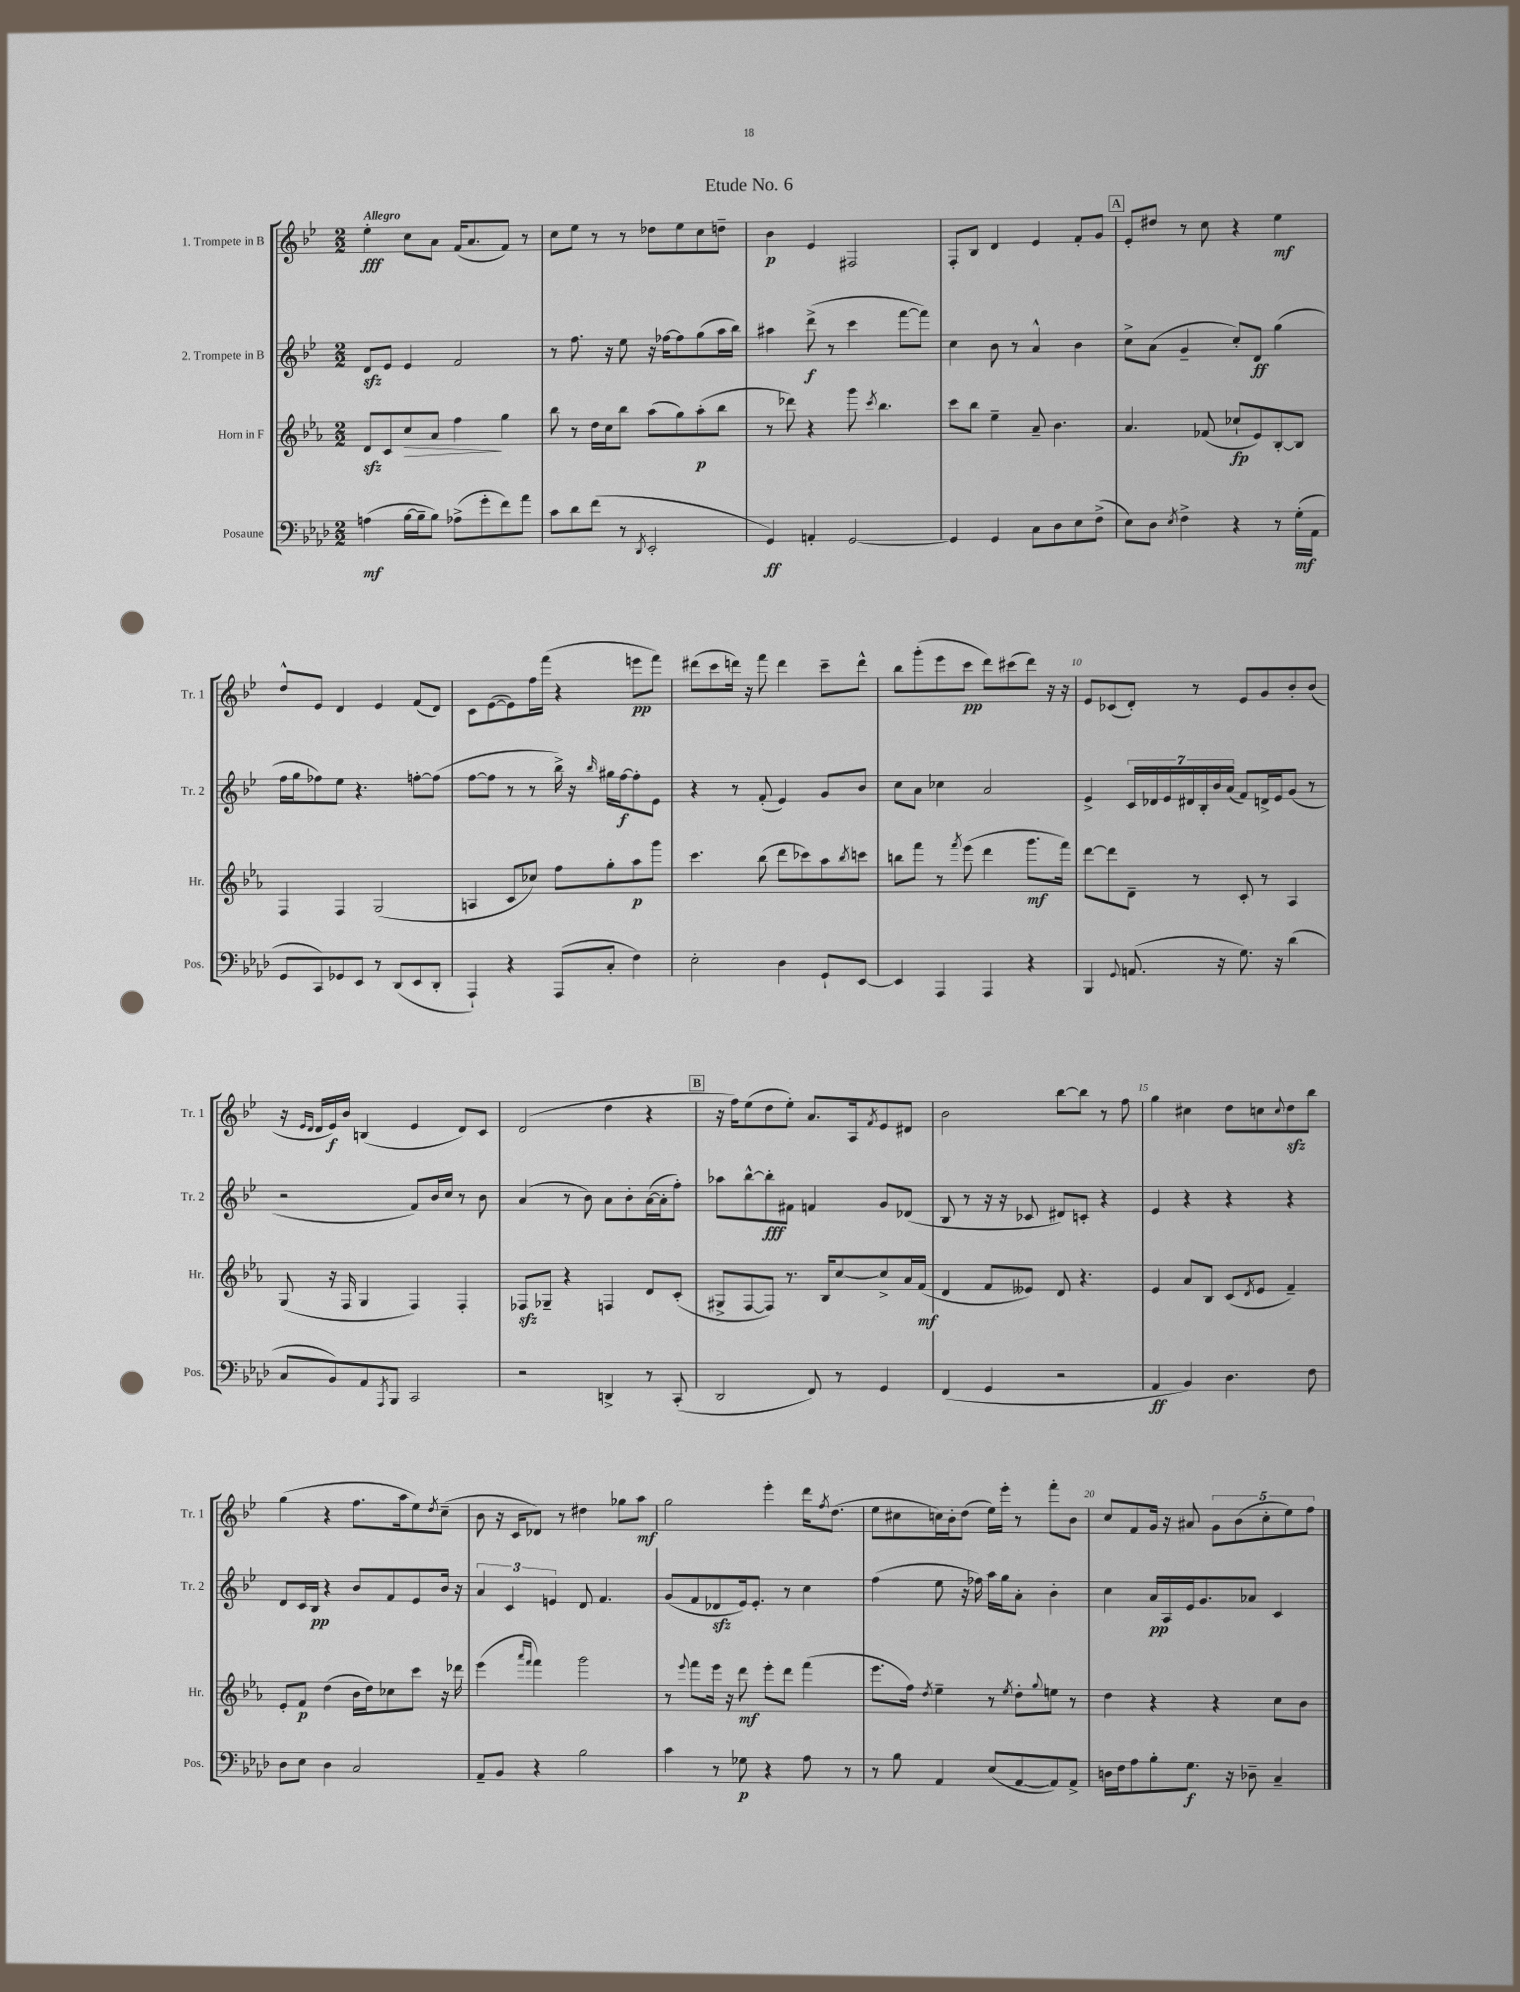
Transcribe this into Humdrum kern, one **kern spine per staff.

**kern	**dynam	**kern	**dynam	**kern	**dynam	**kern	**dynam
*part4	*part4	*part3	*part3	*part2	*part2	*part1	*part1
*staff4	*staff4	*staff3	*staff3	*staff2	*staff2	*staff1	*staff1
*I"Posaune	*	*I"Horn in F	*	*I"2. Trompete in B	*	*I"1. Trompete in B	*
*I'Pos.	*	*I'Hr.	*	*I'Tr. 2	*	*I'Tr. 1	*
*clefF4	*	*clefG2	*	*clefG2	*	*clefG2	*
*k[b-e-a-d-]	*	*k[b-e-a-]	*	*k[b-e-]	*	*k[b-e-]	*
*M2/2	*	*M2/2	*	*M2/2	*	*M2/2	*
=1	=1	=1	=1	=1	=1	=1	=1
!	!	!	!	!	!	!LO:TX:a:B:t=Allegro	!
(4An\	mf	8dzz/L	.	8dzz/L	.	4ee-'\	fff
.	.	8c/	.	8e-/J	.	.	.
!	!	!	!LO:HP:b	!	!	!	!
[16B-\LL	.	8cc/	>	4e-/	.	8cc\L	.
16B-~\J]	.	.	.	.	.	.	.
8B-\J)	.	8a-/J	.	.	.	8a\J	.
(8A-X^\L	.	4ff\	.	2f/	.	(16f/KL	.
.	.	.	.	.	.	8.a/	.
8g'\	.	.	.	.	.	.	.
8f\)	.	4gg\	]	.	.	8f/J)	.
8a-\J	.	.	.	.	.	8r	.
=2	=2	=2	=2	=2	=2	=2	=2
8c\L	.	8bb-\	.	8r	.	8cc\L	.
8d-\	.	8r	.	8.ff\	.	8ee-\J	.
(8f\J	.	16dd\LL	.	.	.	8r	.
.	.	16cc\J	.	16r	.	.	.
8r	.	8bb-\J	.	8ee-\	.	8r	.
8qDD-/	.	.	.	.	.	.	.
2EE-'/	.	(8aa-\L	.	16r	.	8dd-X\L	.
.	.	.	.	[16ff-X\KL	.	.	.
.	.	8gg\)	.	8ff-\]	.	8ee-\	.
.	.	(8aa-'\	p	(8gg\	.	8cc\	.
.	.	8bb-\J	.	16aa\L	.	8ddn~\J	.
.	.	.	.	16bb-\JJ)	.	.	.
=3	=3	=3	=3	=3	=3	=3	=3
4GG/)	ff	8r	.	4aa#X\	.	4b-\	p
.	.	8ddd-X\)	.	.	.	.	.
4AAn'/	.	4r	.	(8ddd^\	f	4e-/	.
.	.	.	.	8r	.	.	.
[2GG/	.	8ggg\	.	4ccc\	.	2F#X/	.
.	.	8qccc/	.	.	.	.	.
.	.	4.bb-\	.	.	.	.	.
.	.	.	.	[8fff\L	.	.	.
.	.	.	.	8fff\J])	.	.	.
=4	=4	=4	=4	=4	=4	=4	=4
4GG/]	.	8ccc\L	.	4cc\	.	8F'/L	.
.	.	8bb-\J	.	.	.	8B-/J	.
4GG/	.	4ee-~\	.	8b-\	.	4d/	.
.	.	.	.	8r	.	.	.
8C\L	.	8a-~/	.	4a^^/	.	4e-/	.
8D-\	.	4.b-\	.	.	.	.	.
8E-\	.	.	.	4b-\	.	8f'/L	.
(8F^\J	.	.	.	.	.	8g/J	.
!!LO:REH:place=s1:t=A
=5	=5	=5	=5	=5	=5	=5	=5
8E-\L)	.	4.a-/	.	8cc^\L	.	8e-'/L	.
8D-\J	.	.	.	(8a\J	.	8dd#X/J	.
8qE-/	.	.	.	.	.	.	.
4F^\	.	.	.	4g~/	.	8r	.
.	.	(8f-X/	.	.	.	8cc\	.
4r	.	8cc-X`/L	fp	8cc'/L)	.	4r	.
.	.	8e-/)	.	8d/J	ff	.	.
8r	.	[8B-'/	.	(4gg\	.	4ee-\	mf
(16G'\LL	mf	8B-/J]	.	.	.	.	.
16AA-\JJ	.	.	.	.	.	.	.
!!LO:LB:g=z
=6	=6	=6	=6	=6	=6	=6	=6
8GG/L	.	4F/	.	16ff\LL	.	8dd^^/L	.
.	.	.	.	16gg\J	.	.	.
8CC/)	.	.	.	8ff-X\)	.	8e-/J	.
8GG-X/	.	4F/	.	8ee-\J	.	4d/	.
8EE-/J	.	.	.	4.r	.	.	.
8r	.	(2G/	.	.	.	4e-/	.
(8DD-/L	.	.	.	.	.	.	.
8EE-/	.	.	.	[8ffn'\L	.	(8f/L	.
8DD-'/J	.	.	.	(8ff\J]	.	8d/J)	.
=7	=7	=7	=7	=7	=7	=7	=7
4AAA-`/)	.	4An/	.	[8ff\L	.	8c\L	.
.	.	.	.	8ff\J]	.	([8e-\	.
4r	.	8c/L	.	8r	.	8e-\])	.
.	.	8cc-X/J)	.	8r	.	16ff\L	.
.	.	.	.	.	.	(16fff\JJ	.
(8AAA-/L	.	8ff\L	.	16bb-^\)	.	4r	.
.	.	.	.	16r	.	.	.
.	.	.	.	16qqbb-/	.	.	.
8C'/J	.	8gg'\	.	16gg#X\LL	.	.	.
.	.	.	.	[16ff\J	f	.	.
4F\)	.	8aa-\	p	8ff'\]	.	8eeen\L	pp
.	.	8ggg\J	.	8e-\J	.	8fff\J)	.
=8	=8	=8	=8	=8	=8	=8	=8
2E-'\	.	4.ccc\	.	4r	.	(8ddd#X\L	.
.	.	.	.	.	.	8ccc\	.
.	.	.	.	8r	.	16dddn\Jk)	.
.	.	.	.	.	.	16r	.
.	.	(8bb-\	.	(8f'/	.	8fff\	.
4D-\	.	8ddd\L	.	4e-/)	.	4ddd\	.
.	.	8ccc-X\)	.	.	.	.	.
8GG`/L	.	8aa-\	.	8g/L	.	8ccc~\L	.
.	.	8qbb-/	.	.	.	.	.
[8EE-/J	.	8cccn\J	.	8b-/J	.	8ddd^^\J	.
=9	=9	=9	=9	=9	=9	=9	=9
4EE-/]	.	8bbn\L	.	8cc\L	.	8bb-\L	.
.	.	8fff\J	.	8a\J	.	(8ggg'\	.
4AAA-/	.	8r	.	4cc-X\	.	8eee-\	.
.	.	8qfff/	.	.	.	.	.
.	.	(8eee-\	.	.	.	8ccc\J	pp
4AAA-/	.	4ddd\	.	2a/	.	8ddd\L)	.
.	.	.	.	.	.	(8ccc#X\	.
4r	.	8.ggg\L	mf	.	.	8ddd\J)	.
.	.	.	.	.	.	16r	.
.	.	16fff\Jk)	.	.	.	16r	.
=10	=10	=10	=10	=10	=10	=10	=10
4BBB-/	.	[8ddd\L	.	4e-^/	.	8e-/L	.
.	.	8ddd\]	.	.	.	(8c-X/	.
8qqGG/	.	.	.	.	.	.	.
(8.AAn/	.	8d~\J	.	28c/LL	.	8d'/J)	.
.	.	.	.	28d-X/	.	.	.
.	.	.	.	28e-/	.	.	.
.	.	.	.	28d#X/	.	.	.
.	.	8r	.	.	.	8r	.
.	.	.	.	28B-'/	.	.	.
.	.	.	.	28b-/	.	.	.
16r	.	.	.	.	.	.	.
.	.	.	.	(28a/JJ	.	.	.
8.G\)	.	8c'/	.	8f/L)	.	8e-/L	.
.	.	8r	.	16dn^/L	.	8g/	.
16r	.	.	.	16e-/J	.	.	.
(4d-\	.	4A-/	.	(8g/J	.	8b-'/	.
.	.	.	.	8r	.	(8b-/J	.
!!LO:LB:g=z
=11	=11	=11	=11	=11	=11	=11	=11
8C/L	.	(8G/	.	2r	.	16r	.
.	.	.	.	.	.	16qqe-/LL	.
.	.	.	.	.	.	16qqd/JJ	.
.	.	.	.	.	.	16d/LL	.
8BB-/)	.	16r	.	.	.	16e-/)	f
.	.	16F/	.	.	.	16b-/JJ	.
8AA-/	.	4G/	.	.	.	(4Bn/	.
8qAAA-/	.	.	.	.	.	.	.
8BBB-/J	.	.	.	.	.	.	.
2CC/	.	4F/)	.	8f/L)	.	4e-/	.
.	.	.	.	16b-/L	.	.	.
.	.	.	.	16cc/JJ	.	.	.
.	.	4F'/	.	8r	.	8d/L)	.
.	.	.	.	8b-\	.	8c/J	.
=12	=12	=12	=12	=12	=12	=12	=12
2r	.	8F-Xzz/L	.	(4a/	.	(2d/	.
.	.	8G-X~/J	.	.	.	.	.
.	.	4r	.	8r	.	.	.
.	.	.	.	8b-\)	.	.	.
4DDn^/	.	4Fn/	.	8a\L	.	4dd\	.
.	.	.	.	8b-'\	.	.	.
8r	.	8d/L	.	([16a\L	.	4r	.
.	.	.	.	16a'\J]	.	.	.
(8CC'/	.	(8c'/J	.	8ff'\J)	.	.	.
!!LO:REH:place=s1:t=B
=13	=13	=13	=13	=13	=13	=13	=13
2DD-/	.	8G#X^/L	.	8aa-X\L	.	16r	.
.	.	.	.	.	.	16ff\KL)	.
.	.	[8F/	.	[8bb-^^\	.	(8ee-\	.
.	.	8F/J])	.	8bb-'\]	fff	8dd\	.
.	.	8.r	.	8f#X\J	.	8ee-'\J)	.
8FF/)	.	.	.	4fn/	.	8.a/L	.
.	.	16B-/KL	.	.	.	.	.
8r	.	[8cc/	.	.	.	.	.
.	.	.	.	.	.	16A/k	.
.	.	.	.	.	.	8qf/	.
4GG/	.	8cc^/]	.	8g/L	.	8e-/	.
.	.	16a-/L	.	(8d-X/J	.	8d#X/J	.
.	.	(16f/JJ	mf	.	.	.	.
=14	=14	=14	=14	=14	=14	=14	=14
(4FF/	.	4d/	.	8B-/	.	2b-\	.
.	.	.	.	8r	.	.	.
4GG/	.	8f/L	.	16r	.	.	.
.	.	.	.	16r	.	.	.
.	.	8e--X/J)	.	8c-X/	.	.	.
2r	.	8d/	.	8d#X/L)	.	[8bb-\L	.
.	.	4.r	.	8cn'/J	.	8bb-\J]	.
.	.	.	.	4r	.	8r	.
.	.	.	.	.	.	8ff\	.
=15	=15	=15	=15	=15	=15	=15	=15
4AA-/	ff	4e-/	.	4e-/	.	4gg\	.
4BB-/)	.	8a-/L	.	4r	.	4cc#X\	.
.	.	8B-/J	.	.	.	.	.
4.D-\	.	(8c/L	.	4r	.	8dd\L	.
.	.	8qd/	.	.	.	.	.
.	.	8e-/J	.	.	.	8ccn\	.
.	.	.	.	.	.	8qqcc/	.
.	.	4f~/)	.	4r	.	8ddzz\	.
8F\	.	.	.	.	.	8bb-\J	.
!!LO:LB:g=z
=16	=16	=16	=16	=16	=16	=16	=16
8D-\L	.	8e-'/L	.	8d/L	.	(4gg\	.
8E-\J	.	8f/J	p	16c/L	.	.	.
.	.	.	.	16B-/JJ	pp	.	.
4D-\	.	(4dd\	.	4r	.	4r	.
2C/	.	16b-\LL	.	8b-/L	.	8.ff\L	.
.	.	16dd\J)	.	.	.	.	.
.	.	8cc-X\	.	8f/	.	.	.
.	.	.	.	.	.	16aa\k	.
.	.	8ccc\J	.	8e-/	.	8ee-\)	.
.	.	.	.	.	.	8qdd/	.
.	.	16r	.	16b-/Jk	.	(8cc~\J	.
.	.	16ddd-X\	.	16r	.	.	.
=17	=17	=17	=17	=17	=17	=17	=17
8AA-~/L	.	(4eee-\	.	6a/	.	8b-\	.
8BB-/J	.	.	.	.	.	16r	.
.	.	.	.	6c/	.	.	.
.	.	.	.	.	.	16c/KL	.
.	.	16qqaaa-/LL	.	.	.	.	.
.	.	16qqfff/JJ	.	.	.	.	.
4r	.	4fff\)	.	.	.	8d-X/J)	.
.	.	.	.	6en/	.	.	.
.	.	.	.	.	.	8r	.
2B-\	.	2ggg\	.	8d/	.	4dd#X\	.
.	.	.	.	4.f/	.	.	.
.	.	.	.	.	.	8gg-X\L	.
.	.	.	.	.	.	8aa\J	mf
=18	=18	=18	=18	=18	=18	=18	=18
4c\	.	8r	.	(8g/L	.	2gg\	.
.	.	8qqeee-/	.	.	.	.	.
.	.	8fff\L	.	8f/	.	.	.
8r	.	16eee-\Jk	.	8d-Xzz/	.	.	.
.	.	16r	.	.	.	.	.
8G-X\	p	8ddd\	mf	16e-/k)	.	.	.
.	.	.	.	8.e-'/J	.	.	.
4r	.	8eee-'\L	.	.	.	4eee-'\	.
.	.	8ddd\J	.	8r	.	.	.
8A-\	.	(4fff\	.	4cc\	.	16ddd\KL	.
.	.	.	.	.	.	8qff/	.
.	.	.	.	.	.	(8.dd\J	.
8r	.	.	.	.	.	.	.
=19	=19	=19	=19	=19	=19	=19	=19
8r	.	8.eee-\L	.	(4ff\	.	8ee-\L	.
8B-\	.	.	.	.	.	8cc#X\	.
.	.	16ff\Jk)	.	.	.	.	.
.	.	8qdd/	.	.	.	.	.
4AA-/	.	4ee-~\	.	8ee-\	.	16ccn\L)	.
.	.	.	.	.	.	16b-'\J	.
.	.	.	.	16r	.	(8dd\J	.
.	.	.	.	16ff-X\)	.	.	.
(8E-/L	.	8r	.	16aa\LL	.	16ee-\LL)	.
.	.	.	.	16gg\J	.	16eee-'\JJ	.
.	.	8qee-/	.	.	.	.	.
[8AA-/	.	8dd'\L	.	8a'\J	.	8r	.
.	.	8qqgg/	.	.	.	.	.
8AA-/])	.	8een\J	.	4b-'\	.	8fff'\L	.
8AA-^/J	.	8r	.	.	.	8b-\J	.
=20	=20	=20	=20	=20	=20	=20	=20
16Dn\LL	.	4dd\	.	4cc\	.	8cc/L	.
16F\J	.	.	.	.	.	.	.
8A-\	.	.	.	.	.	8f/	.
8B-'\	.	4r	.	16a/LL	pp	16g/Jk	.
.	.	.	.	16A/	.	16r	.
8.G\J	f	.	.	16e-/J	.	8a#X/	.
.	.	.	.	8.g/	.	.	.
.	.	4r	.	.	.	10g\L	.
16r	.	.	.	.	.	.	.
.	.	.	.	.	.	(10b-\	.
8D-X~\	.	.	.	8a-X/J	.	.	.
.	.	.	.	.	.	10cc'\	.
4C~/	.	8cc\L	.	4c/	.	.	.
.	.	.	.	.	.	10ee-\)	.
.	.	8b-\J	.	.	.	.	.
.	.	.	.	.	.	10ff\J	.
==	==	==	==	==	==	==	==
*-	*-	*-	*-	*-	*-	*-	*-
